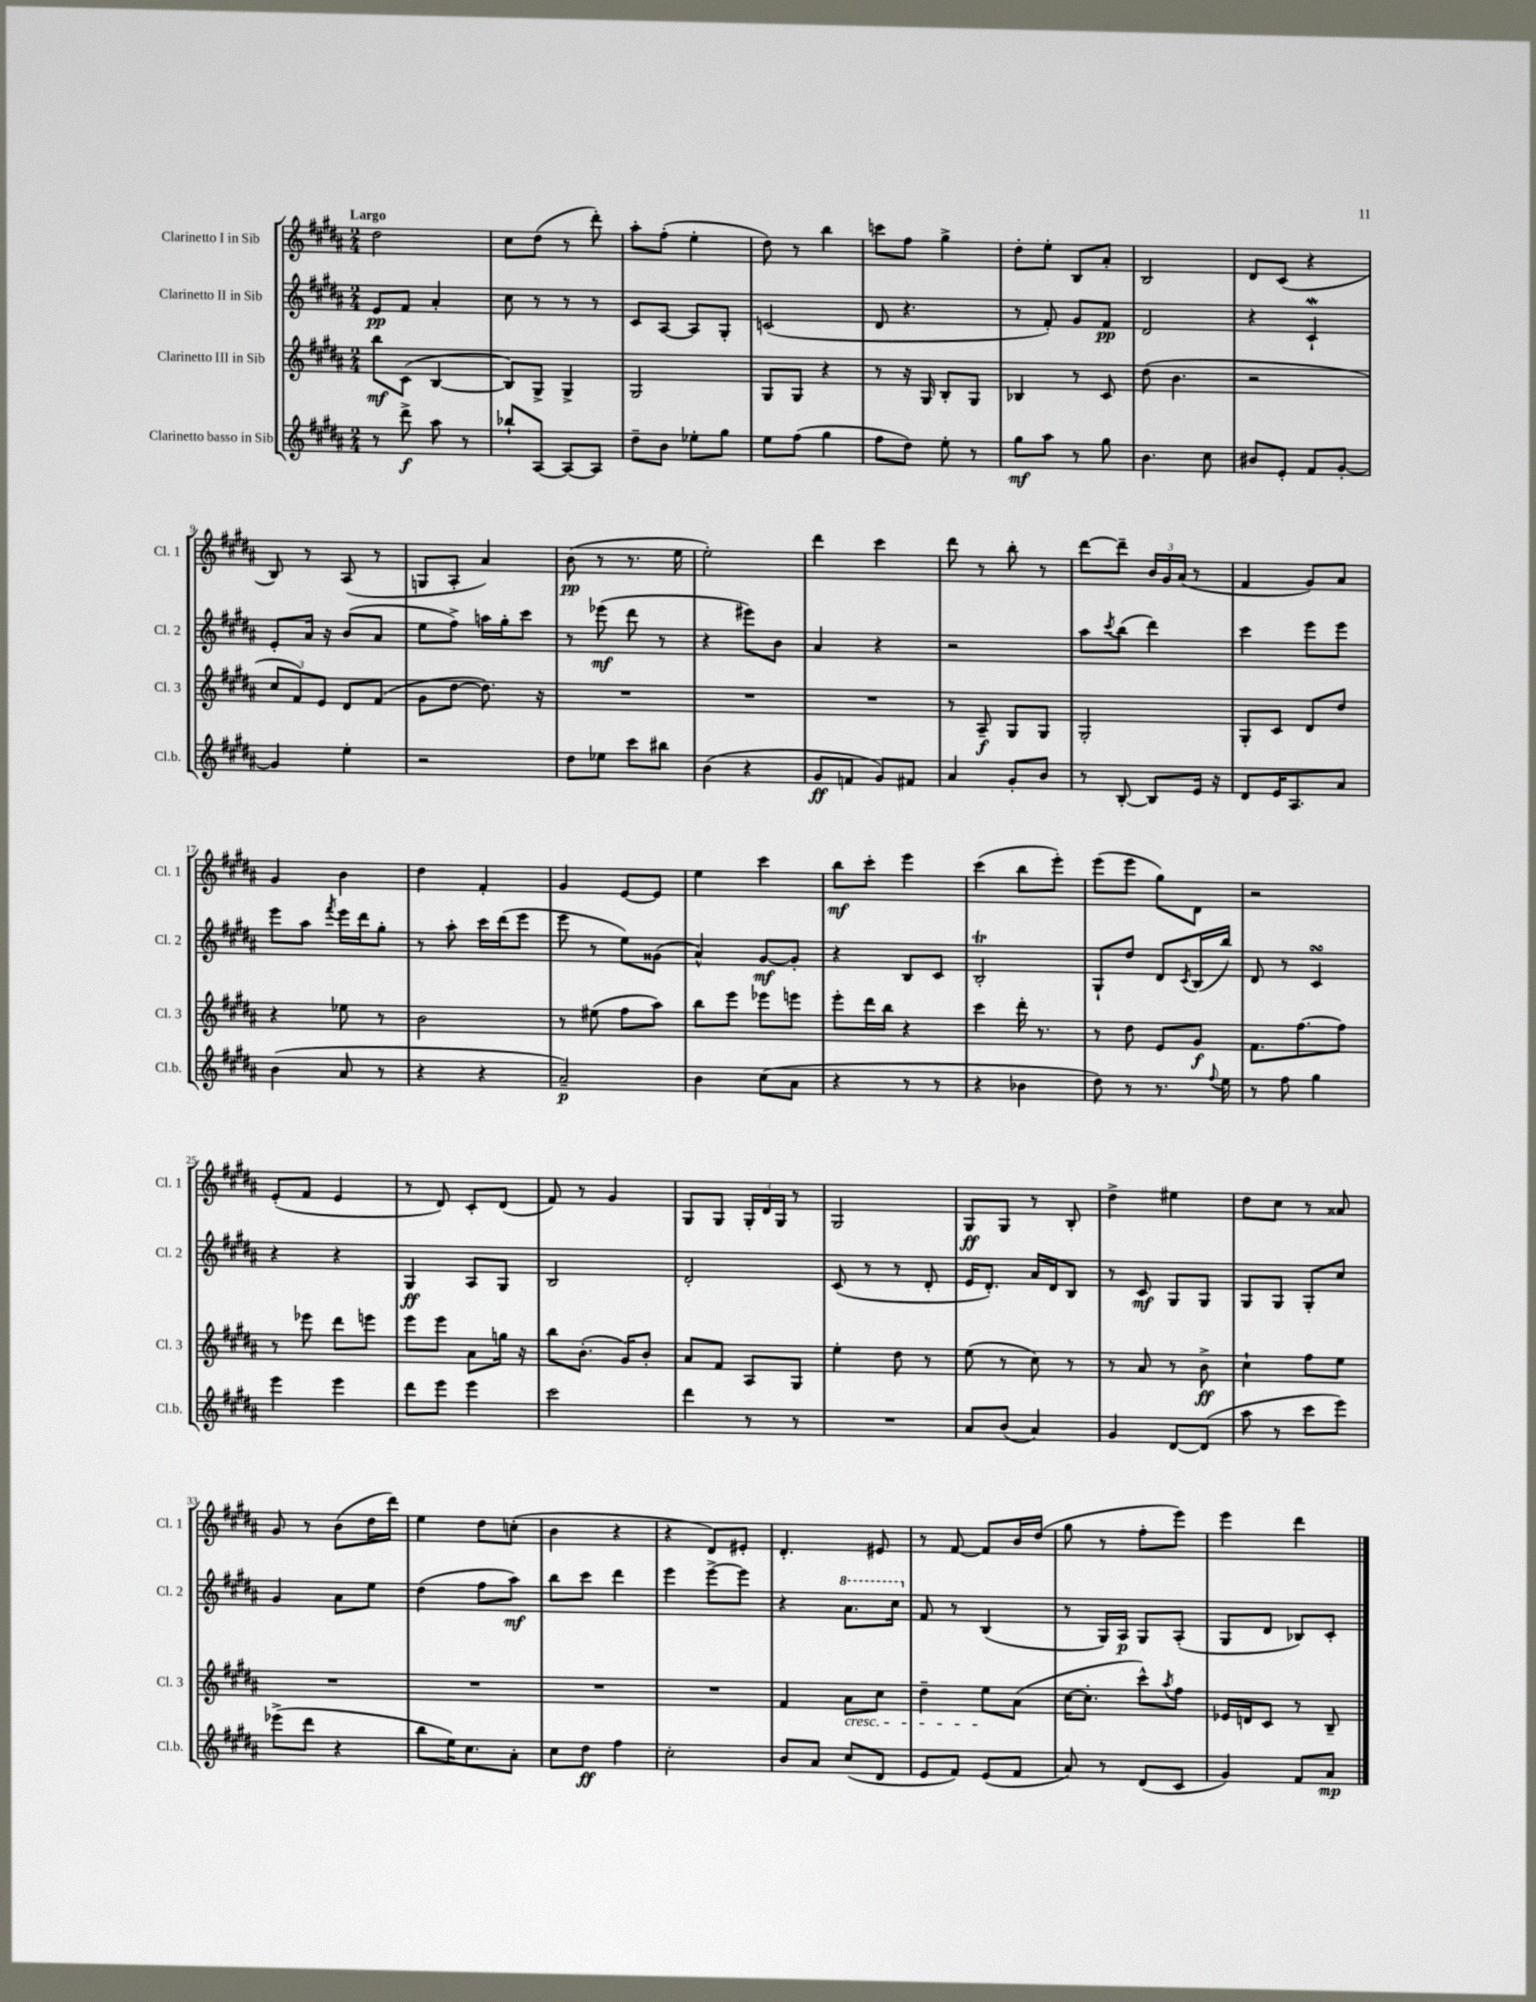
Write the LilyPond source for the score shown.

<<
\new StaffGroup <<
\new Staff = "s0" \with { instrumentName = "Clarinetto I in Sib" shortInstrumentName = "Cl. 1" } {
    \clef treble \key b \major \numericTimeSignature \time 2/4 \tempo "Largo"
    dis''2 |
    cis''8 dis''8( r8 dis'''8-.) |
    ais''8-. fis''8-.( e''4-. |
    dis''8) r8 b''4 |
    c'''8 fis''8 gis''4-> |
    dis''8-. e''8-. b8 ais'8-. |
    b2 |
    dis'8 cis'8( r4 |
    b8) r8 ais8( r8 |
    g8 ais8-. ais'4) |
    b'8\pp( r8 r8. e''16 |
    e''2-.) |
    dis'''4 cis'''4 |
    dis'''8 r8 b''8-. r8 |
    dis'''8~ dis'''8-- \tuplet 3/2 { b'16 gis'16 ais'16( } r8 |
    fis'4 gis'8) ais'8 |
    gis'4 b'4 |
    dis''4 fis'4-. |
    gis'4 e'8~ e'8 |
    e''4 cis'''4 |
    b''8\mf cis'''8-. e'''4 |
    cis'''4( b''8 e'''8-.) |
    e'''8( e'''8 gis''8) dis'8 |
    r2 |
    e'8-.( fis'8 e'4 |
    r8 dis'8) cis'8-. dis'8( |
    fis'8) r8 gis'4 |
    gis8 gis8 \tuplet 3/2 { gis16-. dis'16 gis16 } r8 |
    gis2 |
    gis8\ff gis8 r8 b8-. |
    dis''4-> eis''4 |
    dis''8 cis''8 r8 aisis'8 |
    gis'8 r8 b'8( dis''16 dis'''16) |
    e''4 dis''8 c''8-.( |
    b'4 r4 |
    r4 dis'8) eis'8-. |
    dis'4.-. eis'8 |
    r8 fis'8~ fis'8 b'16 dis''16( |
    gis''8 r8 fis''8-. e'''8) |
    e'''4 dis'''4 \bar "|." |
}
\new Staff = "s1" \with { instrumentName = "Clarinetto II in Sib" shortInstrumentName = "Cl. 2" } {
    \clef treble \key b \major \numericTimeSignature \time 2/4
    e'8\pp fis'8 ais'4-. |
    cis''8 r8 r8 r8 |
    cis'8 ais8~ ais8 gis8-. |
    c'2( |
    dis'8 r4. |
    r8 fis'8-.) gis'8 fis'8\pp |
    dis'2 |
    r4 cis'4-!\mordent |
    e'8-. ais'16 r16 b'8( ais'8 |
    e''8 fis''8->) a''16 gis''16-. cis'''8 |
    r8 ees'''8\mf( dis'''8 r8 |
    r4 eis'''8) b'8 |
    ais'4 r4 |
    r2 |
    ais''8 \acciaccatura { cis'''8 } b''8( dis'''4) |
    cis'''4 e'''8 e'''8 |
    e'''8 ais''8 \acciaccatura { fis'''8 } e'''16 dis'''16 gis''8-. |
    r8 ais''8-. cis'''16 dis'''16( e'''8 |
    e'''8 r8 e''8) gisis'8( |
    ais'4-^) gis'8~\mf gis'8-. |
    r4 b8 cis'8 |
    b2-.\trill |
    gis8-! dis''8 dis'8 \acciaccatura { cis'8 } b16( b''16) |
    dis'8 r8 cis'4\turn |
    r4 r4 |
    gis4\ff ais8 gis8 |
    b2 |
    dis'2-. |
    cis'8( r8 r8 dis'8-. |
    e'16 dis'8.-.) ais'16 dis'16 b8 |
    r8 cis'8\mf gis8 gis8 |
    gis8 gis8 gis8-. cis''8 |
    gis'4 ais'8 e''8 |
    dis''4( fis''8 ais''8\mf) |
    b''8 cis'''8 dis'''4 |
    e'''4 e'''8~-> e'''8 |
    r4 \ottava #1 ais''8. cis'''16 \ottava #0 |
    fis'8 r8 b4( |
    r8 gis16) ais16\p gis8 ais8-.( |
    gis8 dis'8 bes8) cis'8-. \bar "|." |
}
\new Staff = "s2" \with { instrumentName = "Clarinetto III in Sib" shortInstrumentName = "Cl. 3" } {
    \clef treble \key b \major \numericTimeSignature \time 2/4
    b''8\mf cis'8( b4~ |
    b8) gis8-> gis4-> |
    gis2 |
    gis8 gis8 r4 |
    r8 r16 gis16 b8-. gis8 |
    bes4 r8 cis'8 |
    dis''8( b'4. |
    r2 |
    \tuplet 3/2 { cis''8 fis'8) e'8 } dis'8 fis'8( |
    gis'8 dis''8~ dis''8.) r16 |
    R2 |
    R2 |
    R2 |
    r8 ais8--\f gis8 gis8 |
    gis2-. |
    gis8-. cis'8 dis'8 dis''8 |
    r4 ees''8 r8 |
    b'2 |
    r8 eis''8( fis''8 ais''8) |
    b''8 e'''8 ees'''8 e'''8 |
    e'''8-. dis'''16 b''16 r4 |
    cis'''4 dis'''16-. r8. |
    r8 dis''8 e'8 gis'8\f |
    fis'8. fis''8.~ fis''8 |
    r8 ees'''8 dis'''8 e'''8 |
    e'''8 e'''8 ais'8 g''16 r16 |
    b''8 b'8.-.( gis'16) b'8-. |
    ais'8 fis'8 ais8 gis8 |
    e''4-. dis''8 r8 |
    e''8( r8 cis''8) r8 |
    r8 ais'8 r8 b'8->\ff |
    cis''4-! fis''8 e''8 |
    R2 |
    R2 |
    R2 |
    R2 |
    fis'4 ais'8\cresc cis''8 |
    dis''4-- e''8\! ais'8( |
    cis''16~ cis''8.-. cis'''8-^) \acciaccatura { ais''8 } fis''8 |
    ees'16 d'16 cis'8 r8 b8-- \bar "|." |
}
\new Staff = "s3" \with { instrumentName = "Clarinetto basso in Sib" shortInstrumentName = "Cl.b." } {
    \clef treble \key b \major \numericTimeSignature \time 2/4
    r8 dis'''8->\f ais''8 r8 |
    bes''8-! ais8~ ais8~ ais8 |
    dis''8-- b'8 ees''8-. gis''8 |
    e''8 fis''8( gis''4 |
    fis''8 dis''8) e''8-. r8 |
    gis''8\mf ais''8 r8 gis''8 |
    b'4. cis''8 |
    bis'8 e'8-. fis'8 gis'8~-. |
    gis'4 e''4-. |
    r2 |
    dis''8 ees''8 cis'''8 bis''8 |
    b'4( r4 |
    gis'8\ff f'8 gis'8) fis'8 |
    ais'4 gis'8-. b'8 |
    r8 b8~-. b8 e'16 r16 |
    dis'8 e'16 ais8. ais'8 |
    b'4( ais'8 r8 |
    r4 r4 |
    ais'2--\p) |
    b'4 cis''8( ais'8 |
    r4 r8 r8 |
    r4 bes'4 |
    dis''8) r8 r8. \appoggiatura { fis''8 } e''16 |
    r8 fis''8 gis''4 |
    e'''4 e'''4 |
    dis'''8 e'''8 e'''4 |
    cis'''2 |
    dis'''4 r8 r8 |
    R2 |
    ais'8 b'8( ais'4) |
    gis'4 dis'8~ dis'8( |
    ais''8 r8 cis'''8 e'''8) |
    ees'''8->( dis'''8 r4 |
    b''8 e''16) cis''8. ais'8-. |
    cis''8 dis''8\ff fis''4 |
    cis''2-. |
    b'8 ais'8 cis''8( dis'8 |
    e'8 fis'8) e'8( fis'8 |
    ais'8) r8 dis'8( cis'8 |
    gis'4) fis'8 ais'8\mp \bar "|." |
}
>>
>>
